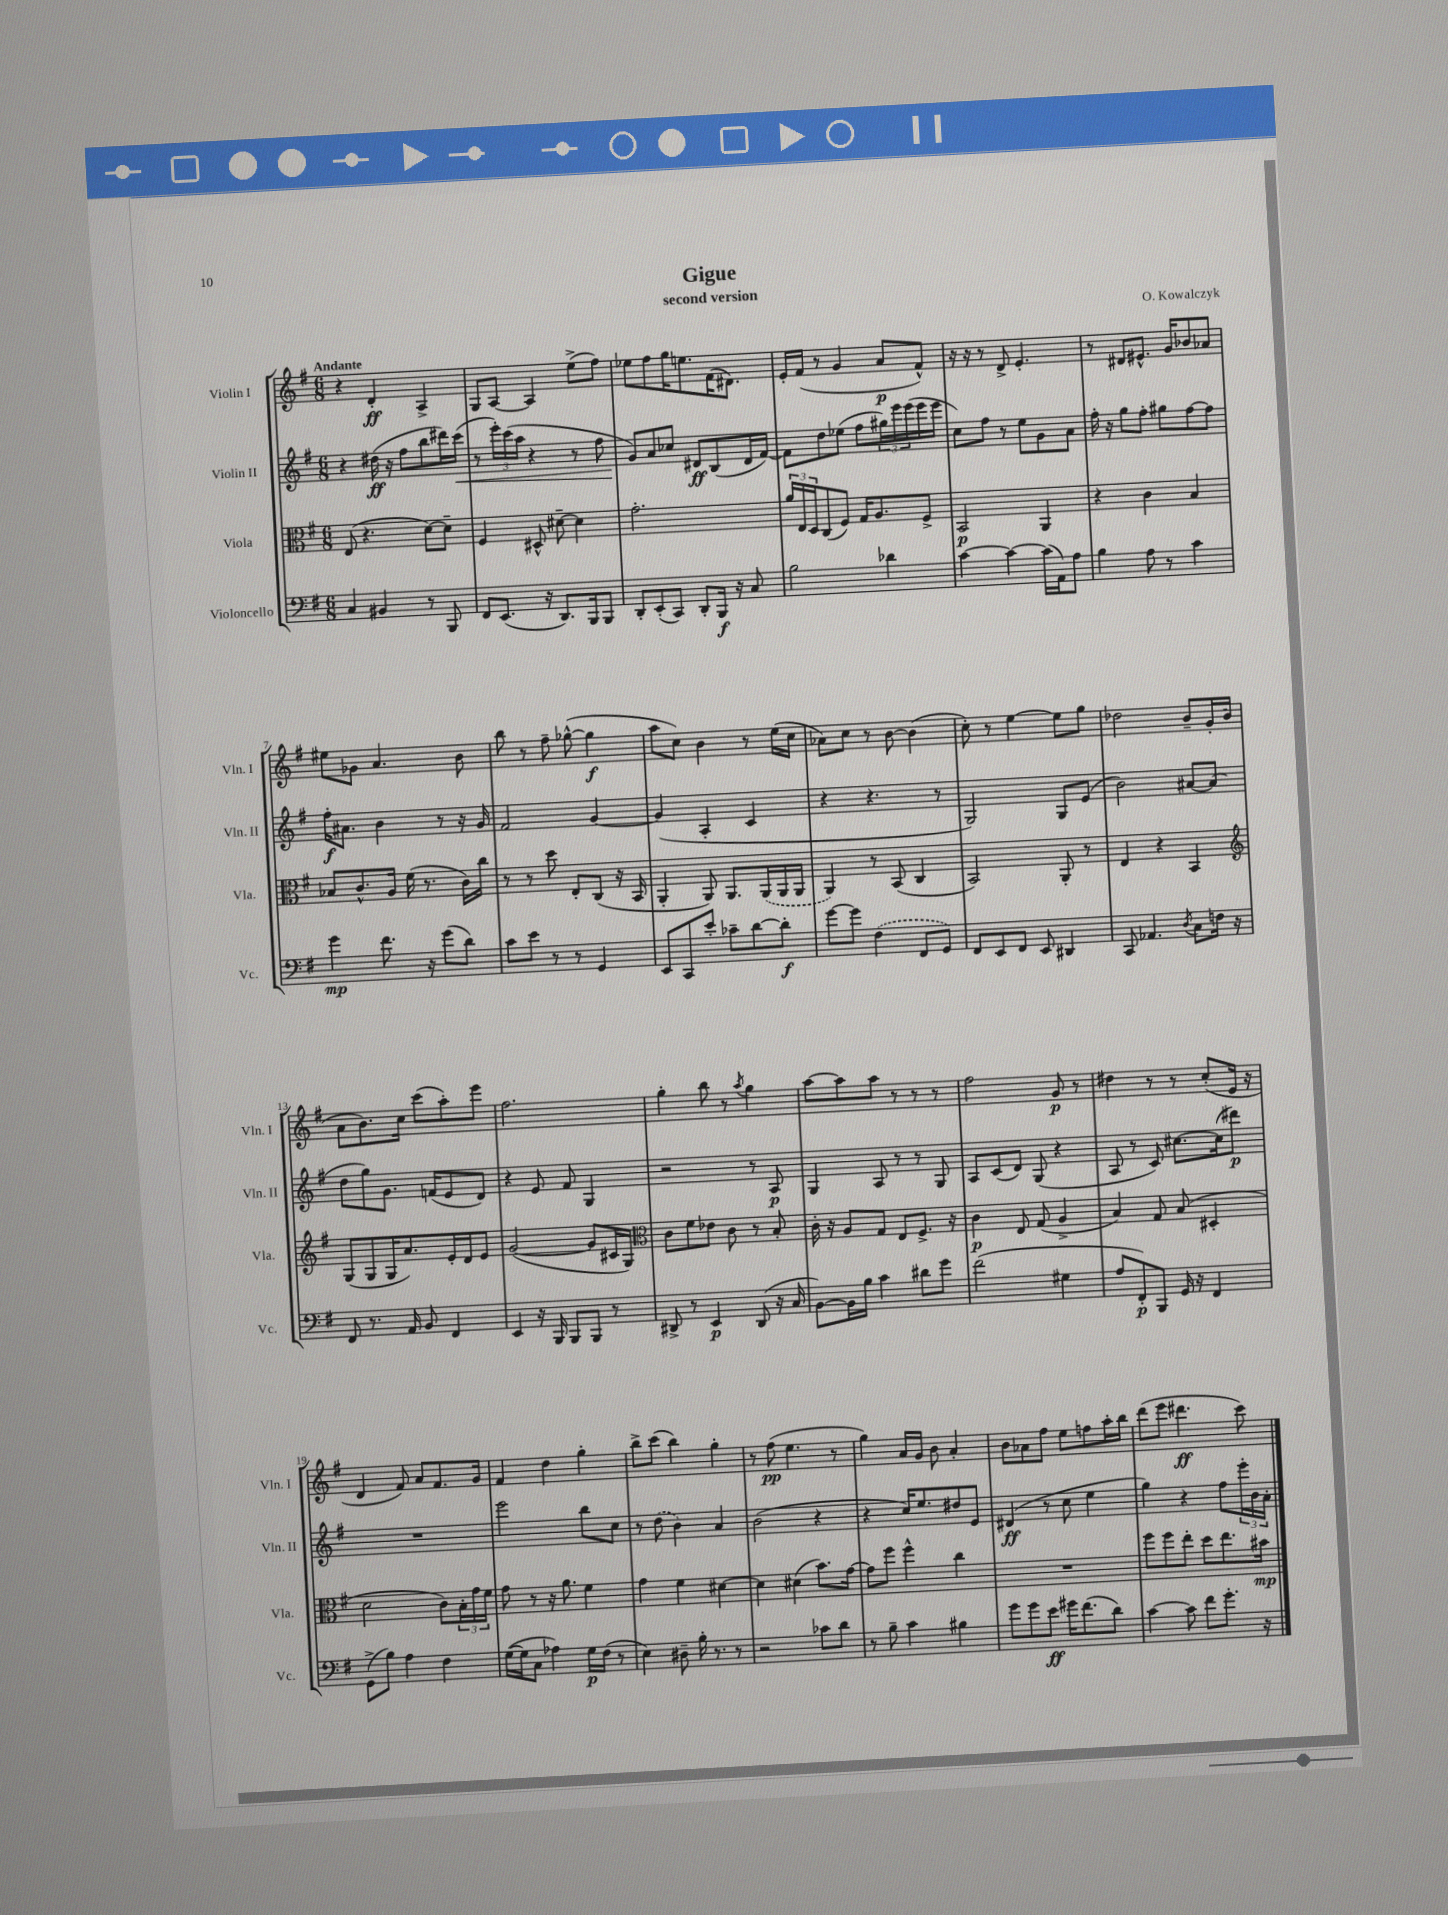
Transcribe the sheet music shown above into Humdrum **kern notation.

**kern	**kern	**kern	**kern
*staff4	*staff3	*staff2	*staff1
*clefF4	*clefC3	*clefG2	*clefG2
*k[f#]	*k[f#]	*k[f#]	*k[f#]
*M6/8	*M6/8	*M6/8	*M6/8
4C/	(8E/	4r	4r
.	4.r	.	.
4BB#/	.	(16dd#\	4d'/
.	.	16r	.
.	.	8ff#\L	.
8r	[8d\L)	8bb\	4A^/
8BBB/	8d~\]J	16ddd#\L)	.
.	.	(16ccc\JJ	.
=	=	=	=
8FF#/L	4F#/	8r	8G/L
(8.EE/J	.	24eee'\LL)	[8A/J
.	.	(24ccc\	.
.	.	24aa\JJ	.
.	8D#^^/	4r	4A/]
16r	.	.	.
8.DD/L)	[8d#~\	.	.
.	4d#\]	8r	(8ee^\L
16BBB/k	.	.	.
8BBB/J	.	8ff#\	8ff#\J)
=	=	=	=
8DD'/L	2.g'\	8g/L)	8ee-\L
(8EE'/	.	8a/	8ff#\
8CC/J)	.	8cc-/J	16gg\K
.	.	.	8.ee\
8DD'/L	.	8d#/L	.
16BBB/Jk	.	(8B/	(16f#\K
16r	.	.	8.d#\J)
8C/	.	16d#/L	.
.	.	[16f#/JJ)	.
=	=	=	=
2B\	24a/LL	8f#\]L	16e'/LL
.	24E/	.	.
.	.	.	(16f#/JJ
.	24D/J	.	.
.	(8C/	8dd\	8r
.	8F#/J)	(8ee-\J	4g/
.	16G/LK	8ff#\L	.
.	8.A/	.	.
4d-\	.	24gg#\L)	8a/L
.	.	24eee\	.
.	.	(24eee\	.
.	8F#^/J	16eee\	8f#^^/J)
.	.	16eee\JJ	.
=	=	=	=
[4c\	2BB/	8cc\L)	16r
.	.	.	16r
.	.	8ff#\J	8r
4c\_	.	8r	8d^/
.	.	8ee\L	4.e'/
(16c\]LL	4AA/	8g\	.
16AA\J)	.	.	.
8A\J	.	8a\J	.
=	=	=	=
4B\	4r	16ff#'\	8r
.	.	16r	.
.	.	8gg\L	8d#/L
8A\	4c\	8ff#'\J	8.e#^^/J
8r	.	8gg#\L	.
.	.	.	16g/LK
4c\	4B/	[8ff#\	8b-/
.	.	8ff#\]J	8a-/J
=	=	=	=
4g\	8B-/L	16ff#'\LK	8ee#\L
.	.	8.a#\J	.
.	8.c^^/	.	8g-\J
8.f#\	.	4b\	4.a/
.	16A/Jk	.	.
.	(16f#\	.	.
16r	8.r	.	.
(8g\L	.	8r	.
8d\J)	16c\LL)	16r	8b\
.	16cc\JJ	16g/	.
=	=	=	=
8c\L	8r	2f#/	8bb\
8e\J	8r	.	8r
8r	8dd\	.	8ff#~\
8r	8E'/L	.	([8gg-^^\
4GG/	(8C/J	[4g/	4gg-\]
.	16r	.	.
.	16BB/	.	.
=	=	=	=
8EE/L	4AA'/	(4g/]	8aa\L
8CC/	.	.	8cc\J)
8e'/J	8AA/)	4A'/	4b\
8c-~\L	8.AA/L	.	.
[8d\	.	4c/	8r
.	(16AA/L	.	.
8d'\]J	16AA/	.	(16ee\LL
.	16AA/JJ	.	16cc\JJ
=	=	=	=
[8g\L	4AA/)	4r	8a-\L)
8g\]J	.	.	8cc\J
(4F#\	8r	4.r	8r
.	(8BB/	.	[8b\
8FF#/L	4C/	.	(4b\]
8GG/J)	.	8r	.
=	=	=	=
8FF#/L	2BB/)	2G/)	8cc'\)
8EE/	.	.	8r
8FF#/J	.	.	[4ee\
8EE/	.	.	.
4DD#/	8AA'/	8G/L	8ee\]L
.	8r	(8e/J	8gg\J
=	=	=	=
8CC/	4E/	2b\)	2dd-\
4.AA-/	.	.	.
.	4r	.	.
8qD/	.	.	.
8C\L	4BB/	[8a#/L	8b~/L
16F\Jk	.	(8a#/]J	16g'/L
16r	.	.	(16b/JJ
=	=	=	=
*	*clefG2	*	*
8FF#/	(8G/L	8dd\L	8a\L
8.r	8G/	8gg\)	8.b\)
.	16G/K	8.g\J	.
16AA/	8.a/)	.	16cc\Jk
8BB/	.	.	(8ccc\L
.	.	(16f/LK	.
4FF#/	16e'/L	8e/	8aa'\)
.	16d/J	.	.
.	8e/J	8d/J)	8eee\J
=	=	=	=
4EE/	([2g/	4r	2.ff#\
16r	.	8e/	.
16BBB/	.	.	.
8BBB/L	.	8f#/	.
8BBB/J	8g/]L	4G/	.
8r	16c#/L	.	.
.	16G/JJ)	.	.
=	=	=	=
*	*clefC3	*	*
8DD#^/	8c\L	2r	4gg'\
8r	8f#\	.	.
4EE/	8e-\J	.	8bb\
.	8c\	.	8r
.	.	.	8qaa/
(8DD#/	8r	8r	4gg\
16r	8B'/	8A/	.
16C/	.	.	.
=	=	=	=
[8BB\L)	16c'\	4G/	[8aa\L
.	16r	.	.
16BB\]L	8A/L	.	8aa\]
16B\JJ	.	.	.
4c\	8G/J	8A/	8aa\J
.	8E/L	8r	8r
8d#\L	8.F#^/J	8r	8r
8g\J	.	8G/	8r
.	16r	.	.
=	=	=	=
(2f#\	4c\	8A/L	2ff#\
.	.	(8c/	.
.	8E/	8d/J)	.
.	(8G/	(8G/	.
4G#\	4A^/	4r	8g/
.	.	.	8r
=	=	=	=
8A/L	4B/)	8A/	4dd#\
8FF#'/)	.	8r	.
8BBB/J	8G/	8c/)	8r
16GG/	(8B/	[8.cc#\L	8r
16r	.	.	.
4FF#/	4D#'/	.	(8cc'/L
.	.	(16cc#\]k	.
.	.	8ddd#\J)	16e/Jk
.	.	.	16r
=	=	=	=
(8GG^\L	2d\	2.r	4d/
8B\J)	.	.	.
4A\	.	.	8f#/)
.	.	.	8a/L
4F#\	8c\L)	.	8.f#/
.	24B'\L	.	.
.	24g\	.	.
.	.	.	16g/Jk
.	24f#\JJ	.	.
=	=	=	=
([16G\LL	8g\	2eee\	4f#/
16G\]J	.	.	.
8C\J	8r	.	.
4A-\)	16r	.	4dd\
.	8.a\	.	.
16G\LL	4f#\	8bb\L	4gg'\
(16F#\JJ	.	.	.
8r	.	8cc\J	.
=	=	=	=
4E\)	4g\	8r	8bb^\L
.	.	(8dd\	(8ccc\J
8D#~\	4f#\	4b\)	4bb\)
16B'\	.	.	.
8.r	.	.	.
.	[4d#\	4a/	4gg'\
8r	.	.	.
=	=	=	=
2r	4d#\]	(2b\	8r
.	.	.	(8ff#\
.	(4d#\	.	4.ee\
8c-\L	8.b\L)	4r	.
8d\J	.	.	8r
.	[16g\Jk	.	.
=	=	=	=
8r	8g\]L	4r	4gg\)
8B~\	8ff#\J	.	.
4c\	4ff#^^\	16cc/LK)	16a/LL
.	.	8.ee/	16g/JJ
.	.	.	8b\
4B#\	4cc\	8dd#/	4a'/
.	.	8e/J	.
=	=	=	=
8g\L	2.r	(4d#/	8b\L
8g\	.	.	8a-\
8e\J	.	8r	8ff#\J
16g#\LK	.	8cc\	8ee\L
(8.f#\	.	.	.
.	.	4ee\	8ff\
8d\J)	.	.	16aa'\L
.	.	.	16bb\JJ
=	=	=	=
[4c\	8ff#\L	4gg\)	(8ddd\L
.	8ff#\	.	8eee\J
8c\]	8ee'\J	4r	4.ddd#\
8f#\L	8dd\L	.	.
8.g'\J	8.ee\	8ff#\L	.
.	.	24eee'\L	8ccc\)
.	.	24b\	.
16r	16b#\Jk	.	.
.	.	24a'\JJ	.
==	==	==	==
*-	*-	*-	*-
